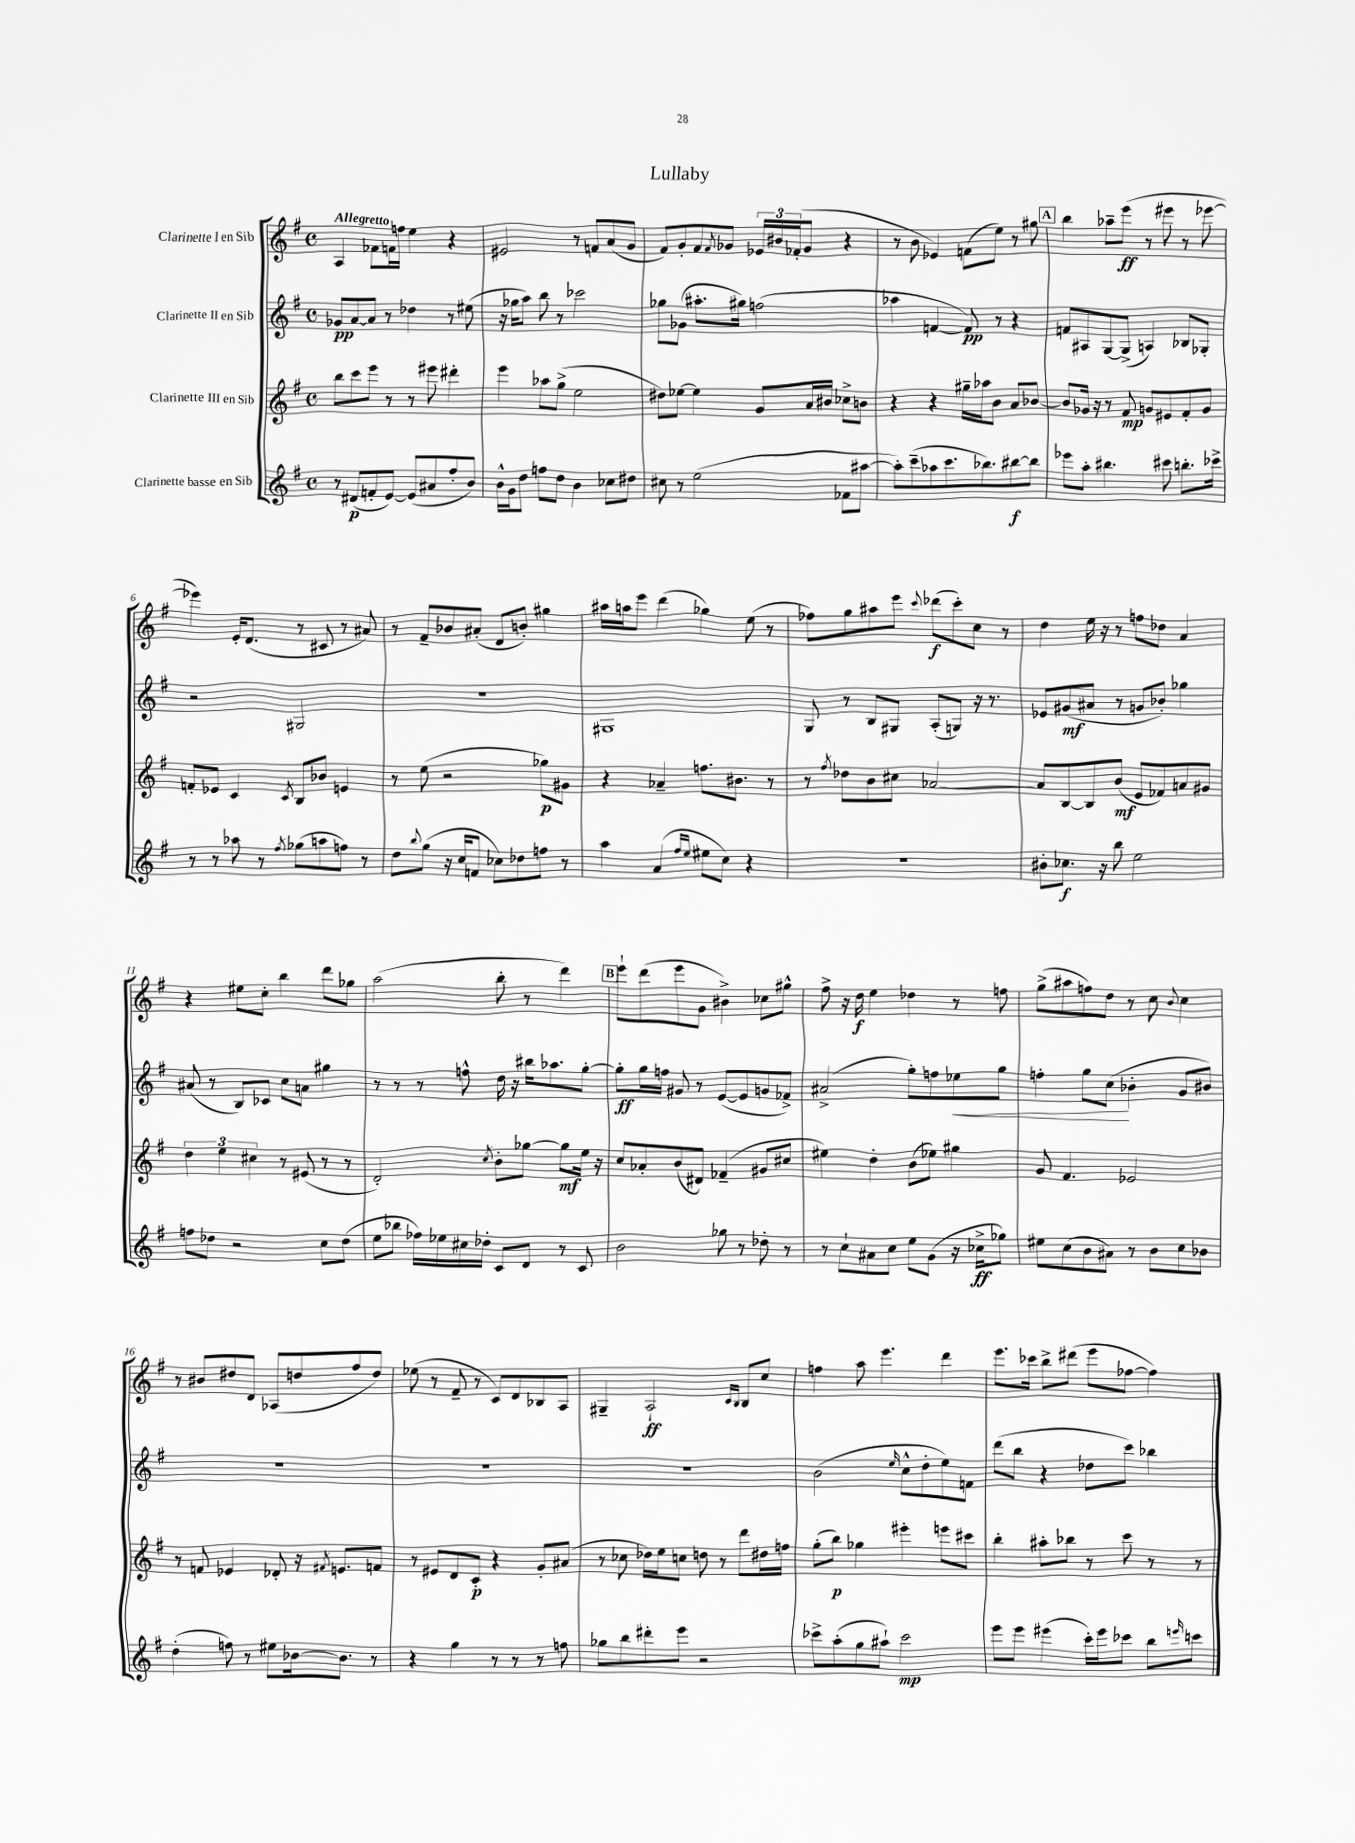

**kern	**dynam	**kern	**dynam	**kern	**dynam	**kern	**dynam
*part4	*part4	*part3	*part3	*part2	*part2	*part1	*part1
*staff4	*staff4	*staff3	*staff3	*staff2	*staff2	*staff1	*staff1
*I"Clarinette basse en Sib	*	*I"Clarinette III en Sib	*	*I"Clarinette II en Sib	*	*I"Clarinette I en Sib	*
*clefG2	*	*clefG2	*	*clefG2	*	*clefG2	*
*k[f#]	*	*k[f#]	*	*k[f#]	*	*k[f#]	*
*M4/4	*	*M4/4	*	*M4/4	*	*M4/4	*
*met(c)	*	*met(c)	*	*met(c)	*	*met(c)	*
=1	=1	=1	=1	=1	=1	=1	=1
!	!	!	!	!	!	!LO:TX:a:B:t=Allegretto	!
8r	.	8bb\L	.	8g-X/L	pp	4A/	.
(8d#X/L	p	8ccc\	.	[8a/	.	.	.
8fn'/	.	8eee\J	.	8a/J]	.	8f-X\L	.
[8e/J)	.	8r	.	8r	.	16fn\L	.
.	.	.	.	.	.	16ffn\JJ	.
(8e/L]	.	8r	.	4dd-X\	.	4ee\	.
8a#X/	.	8eee#X\	.	.	.	.	.
8ff#'/	.	4ddd#X'\	.	8r	.	4r	.
8b/J)	.	.	.	(8ee#X\	.	.	.
=2	=2	=2	=2	=2	=2	=2	=2
16b^^\LL	.	4eee\	.	16r	.	2e#X/	.
16g\J	.	.	.	16gg-X\KL	.	.	.
8dd\J	.	.	.	8aa\J)	.	.	.
8ffn\L	.	8aa-X\L	.	8bb\	.	.	.
8dd\J	.	(8gg^\J	.	8r	.	.	.
4b\	.	2ee\	.	2ccc-X\	.	8r	.
.	.	.	.	.	.	8fn/L	.
8cc-X\L	.	.	.	.	.	(8a/	.
8dd#X\J	.	.	.	.	.	8g/J	.
=3	=3	=3	=3	=3	=3	=3	=3
8cc#X\	.	8dd#X\L)	.	8gg-X\L	.	8f#/L)	.
8r	.	[8ee-X\J	.	(8g-X\J	.	8g'/	.
(2ee\	.	4ee-\]	.	8.aa#X'\L	.	8f#/	.
.	.	.	.	.	.	8qf#/	.
.	.	.	.	.	.	8g-X/J	.
.	.	.	.	16gg#X\Jk)	.	.	.
.	.	8g/L	.	(2ffn\	.	24e-X/LL	.
.	.	.	.	.	.	24b#X/	.
.	.	.	.	.	.	(24f-X'/J	.
.	.	16a/L	.	.	.	8g-/J	.
.	.	16b#X/JJ	.	.	.	.	.
8f-X\L	.	8cc-X^\L	.	.	.	4r	.
[8aa#X\J	.	8bn\J	.	.	.	.	.
=4	=4	=4	=4	=4	=4	=4	=4
8aa#'\L])	.	4r	.	4aa-X\	.	8r	.
(8ccc~\	.	.	.	.	.	8b\	.
8aa-X\	.	4r	.	[4fn/	.	4e-X/)	.
8.ccc\	.	.	.	.	.	.	.
.	.	16gg#X~\LL	.	8f/])	pp	(8fn\L	.
8.bb-X\)	.	16aa-X\J	.	.	.	.	.
.	.	8b\J	.	8r	.	8ee\J)	.
[8bb#X\	f	8a/L	.	4r	.	8r	.
8bb#\J]	.	[8b-X/J	.	.	.	8gg#X\	.
!!LO:REH:place=s1:t=A
=5	=5	=5	=5	=5	=5	=5	=5
8eee-X\L	.	8b-/L]	.	8fn/L	.	4bb\	.
8aa'\J	.	16g-X/Jk	.	8A#X/	.	.	.
.	.	16r	.	.	.	.	.
4.bb#X\	.	8r	.	[8G/	.	8aa-X~\L	.
.	.	8f#/	mp	(8G^/J]	.	(8eee\J	ff
.	.	8gn/L	.	4An/)	.	8r	.
8ccc#X\	.	8e#X/	.	.	.	8eee#X\	.
8.bbn'\L	.	8f#'/	.	8B-X/L	.	8r	.
.	.	8g/J	.	8G-X'/J	.	[8eee-X\	.
16ccc-X^\Jk	.	.	.	.	.	.	.
!!LO:LB:g=z
=6	=6	=6	=6	=6	=6	=6	=6
8r	.	8fn'/L	.	2r	.	4eee-X\])	.
8r	.	8e-X/J	.	.	.	.	.
8aa-X\	.	4c/	.	.	.	16e'/KL	.
.	.	.	.	.	.	(8.d/J	.
8r	.	.	.	.	.	.	.
8qff#/	.	8qc/	.	.	.	.	.
(8gg-X\L	.	8B/L	.	2G#X/	.	8r	.
8aan\	.	8b-X/J	.	.	.	8c#X/	.
8ffn\J)	.	4en/	.	.	.	8r	.
8r	.	.	.	.	.	8a#X/)	.
=7	=7	=7	=7	=7	=7	=7	=7
8dd\L	.	8r	.	1r	.	8r	.
8qqbb/	.	.	.	.	.	.	.
(8gg\J	.	(8ee\	.	.	.	8f#~/L	.
16r	.	2r	.	.	.	8b-X/	.
16cc/KL	.	.	.	.	.	.	.
8fn/J	.	.	.	.	.	(8a#X'/J	.
8cc-X\L)	.	.	.	.	.	8d/L	.
8dd-X\	.	.	.	.	.	8bn'/J)	.
8ffn\J	.	8gg-X\L)	p	.	.	4gg#X\	.
8r	.	8g#X\J	.	.	.	.	.
=8	=8	=8	=8	=8	=8	=8	=8
4aa\	.	4r	.	1G#X	.	16aa#X\LL	.
.	.	.	.	.	.	16aan\J	.
.	.	.	.	.	.	8eee\J	.
(4a/	.	4a-X~/	.	.	.	(4ddd\	.
16qqff#/LL	.	.	.	.	.	.	.
16qqee/JJ	.	.	.	.	.	.	.
8ee#X\L	.	8.ffn\L	.	.	.	4gg-X\)	.
8cc\J)	.	.	.	.	.	.	.
.	.	8.b#X\J	.	.	.	.	.
4r	.	.	.	.	.	(8ee\	.
.	.	8r	.	.	.	8r	.
=9	=9	=9	=9	=9	=9	=9	=9
1r	.	8r	.	8G/	.	8ff-X\L)	.
.	.	8qff#/	.	.	.	.	.
.	.	8dd-X\L	.	8r	.	8gg\	.
.	.	8b\	.	8B/L	.	8aa#X\	.
.	.	8cc#X\J	.	8G#X/J	.	8eee\J	.
.	.	.	.	.	.	8qqccc/	.
.	.	[2a-X/	.	(8A'/L	.	(8ddd-X\L	f
.	.	.	.	8Gn/J)	.	8ccc'\)	.
.	.	.	.	16r	.	8cc\J	.
.	.	.	.	8.r	.	.	.
.	.	.	.	.	.	8r	.
=10	=10	=10	=10	=10	=10	=10	=10
8b#X'\L	.	8a-/L]	.	8e-X/L	.	4dd\	.
8.cc-X\J	f	[8B/	.	(8g#X/	mf	.	.
.	.	8B/]	.	8a#X/J	.	16ee\	.
16r	.	.	.	.	.	16r	.
8bb\	.	(8b/J	mf	8r	.	8r	.
2ee\	.	8e/L	.	8gn/L	.	8ffn\L	.
.	.	8f-X/)	.	8b-X'/J)	.	8dd-X\J	.
.	.	8an/	.	4gg-X\	.	4a/	.
.	.	8g#X/J	.	.	.	.	.
!!LO:LB:g=z
=11	=11	=11	=11	=11	=11	=11	=11
8ffn\L	.	6dd\	.	(8a#X/	.	4r	.
8dd-X\J	.	.	.	8r	.	.	.
.	.	6ee\	.	.	.	.	.
2r	.	.	.	8B/L)	.	8ee#X\L	.
.	.	6cc#X\	.	.	.	.	.
.	.	.	.	8c-X/J	.	8cc'\J	.
.	.	8r	.	8cc\L	.	4bb\	.
.	.	(8e#X/	.	8an\J	.	.	.
8cc\L	.	8r	.	4gg#X\	.	8ddd\L	.
(8dd-\J	.	8r	.	.	.	8gg-X\J	.
=12	=12	=12	=12	=12	=12	=12	=12
8ee\L	.	2d'/)	.	8r	.	(2aa\	.
8bb-X\J	.	.	.	8r	.	.	.
16ff-X\LL)	.	.	.	8r	.	.	.
16ee-X\	.	.	.	.	.	.	.
16cc#X\	.	.	.	8ffn^^\	.	.	.
16dd-X'\JJ	.	.	.	.	.	.	.
.	.	8qcc/	.	.	.	.	.
8c/L	.	8b'\L	.	16dd\	.	8bb'\	.
.	.	.	.	16r	.	.	.
8d/J	.	[8gg-X\J	.	16bb#X\KL	.	8r	.
.	.	.	.	8.aa-X\	.	.	.
8r	.	8gg-\L]	mf	.	.	4ddd\)	.
8c/	.	16ee\Jk	.	[8gg'\J	.	.	.
.	.	16r	.	.	.	.	.
!!LO:REH:place=s1:t=B
=13	=13	=13	=13	=13	=13	=13	=13
2b\	.	8cc/L	.	8gg'\L]	ff	8eee`\L	.
.	.	8a-X'/	.	16gg\L	.	(8ddd\	.
.	.	.	.	16ffn\JJ	.	.	.
.	.	(8b/	.	8g#X/	.	8eee\	.
.	.	8d#X/J)	.	8r	.	8g\J	.
8gg-X\	.	(4f-X~/	.	([8e/L	.	4b#X^\)	.
8r	.	.	.	8e/]	.	.	.
8dd-X'\	.	8g#X/L	.	8gn/	.	8cc-X\L	.
8r	.	8cc#X/J	.	8f-X^/J)	.	8gg#X^^\J	.
=14	=14	=14	=14	=14	=14	=14	=14
8r	.	4ee#X\)	.	(2a#X^/	.	8ff#^\	.
8cc`\L	.	.	.	.	.	16r	.
.	.	.	.	.	.	16dd\	f
8a#X\	.	4dd'\	.	.	.	4ee\	.
8cc\J	.	.	.	.	.	.	.
8ee\L	.	(8b\L	.	8gg'\L)	.	4dd-X\	.
(8g\J	.	8ee-X\J)	.	8ffn\	.	.	.
!	!	!	!	!	!LO:HP:b	!	!
16r	.	4gg#X\	.	8ee-X\	<	8r	.
16cc-X^\KL	ff	.	.	.	.	.	.
8gg-X\J)	.	.	.	8gg\J	.	8ffn\	.
=15	=15	=15	=15	=15	=15	=15	=15
8ee#X\L	.	8g/	.	4ffn'\	.	(8gg^\L	.
(8cc\	.	4.f#/	.	.	.	8aa#X\	.
8b\	.	.	.	8gg\L	.	8ffn\)	.
8a#X\J)	.	.	.	(8cc\J	.	8dd\J	.
8r	.	2e-X/	.	4b-X'\	[	8r	.
8b\L	.	.	.	.	.	8cc\	.
.	.	.	.	.	.	8qqb/	.
8cc\	.	.	.	8g/L	.	4cc\	.
8b-X\J	.	.	.	8b#X/J)	.	.	.
!!LO:LB:g=z
=16	=16	=16	=16	=16	=16	=16	=16
(4dd'\	.	8r	.	1r	.	8r	.
.	.	8fn/	.	.	.	8b#X/L	.
8ffn\)	.	4e-X/	.	.	.	8dd#X/	.
8r	.	.	.	.	.	8d/J	.
8ee#X\L	.	8d-X'/	.	.	.	(8A-X/L	.
[16b-X\k	.	16r	.	.	.	8ddn/	.
.	.	8qf#X/	.	.	.	.	.
8.b-\J]	.	8.en/L	.	.	.	.	.
.	.	.	.	.	.	8ff#/	.
8r	.	8fn/J	.	.	.	8dd/J)	.
=17	=17	=17	=17	=17	=17	=17	=17
4r	.	8r	.	1r	.	(8ee-X\	.
.	.	8e#X/L	.	.	.	8r	.
4gg\	.	8d/	.	.	.	8f#~/	.
.	.	8c'/J	p	.	.	8r	.
8r	.	4r	.	.	.	8c/L)	.
8r	.	.	.	.	.	8d/	.
8r	.	8g'/L	.	.	.	8B-X/	.
8ffn\	.	(8a#X/J	.	.	.	8A/J	.
=18	=18	=18	=18	=18	=18	=18	=18
8gg-X\L	.	8r	.	1r	.	4G#X~/	.
8bb\	.	8cc-X\	.	.	.	.	.
8ddd#X'\	.	16dd-X\LL)	.	.	.	2A`/	ff
.	.	16ee\J	.	.	.	.	.
8eee\J	.	8ccn\J	.	.	.	.	.
2r	.	8ddn\	.	.	.	.	.
.	.	8r	.	.	.	.	.
.	.	.	.	.	.	16qqc/LL	.
.	.	.	.	.	.	16qqB/JJ	.
.	.	8ddd\L	.	.	.	8B/L	.
.	.	16dd#X\L	.	.	.	8cc/J	.
.	.	16ffn\JJ	.	.	.	.	.
=19	=19	=19	=19	=19	=19	=19	=19
8ccc-X^\L	.	(8gg'\L	.	(2b\	.	4ffn\	.
(8aa'\	.	8bb\J)	p	.	.	.	.
8gg\	.	4gg-X\	.	.	.	8aa\	.
8aa#X`\J)	.	.	.	.	.	4.eee\	.
.	.	.	.	16qqee/	.	.	.
2ccc-\	mp	4eee#X'\	.	8cc^^\L	.	.	.
.	.	.	.	8dd'\	.	.	.
.	.	8eeen\L	.	8ee\)	.	4ddd\	.
.	.	8ccc#X\J	.	8fn\J	.	.	.
=20	=20	=20	=20	=20	=20	=20	=20
8eee\L	.	4bb'\	.	(8ddd\L	.	8.eee\L	.
8eee\J	.	.	.	8bb\J	.	.	.
.	.	.	.	.	.	16ccc-X\Jk	.
(4eee#X\	.	8aa#X'\L	.	4r	.	8bb^\L	.
.	.	8bb-X\J	.	.	.	(8ddd#X\J	.
16ccc'\LL)	.	8r	.	8dd-X\L	.	8eee\L	.
16eee#\J	.	.	.	.	.	.	.
8ccc-X\J	.	8ccc\	.	8ccc\J)	.	[8ff-X\J	.
8bb\L	.	8r	.	4bb-X\	.	4ff-\])	.
16qqeeen/	.	.	.	.	.	.	.
8cccn\J	.	8r	.	.	.	.	.
==	==	==	==	==	==	==	==
*-	*-	*-	*-	*-	*-	*-	*-
